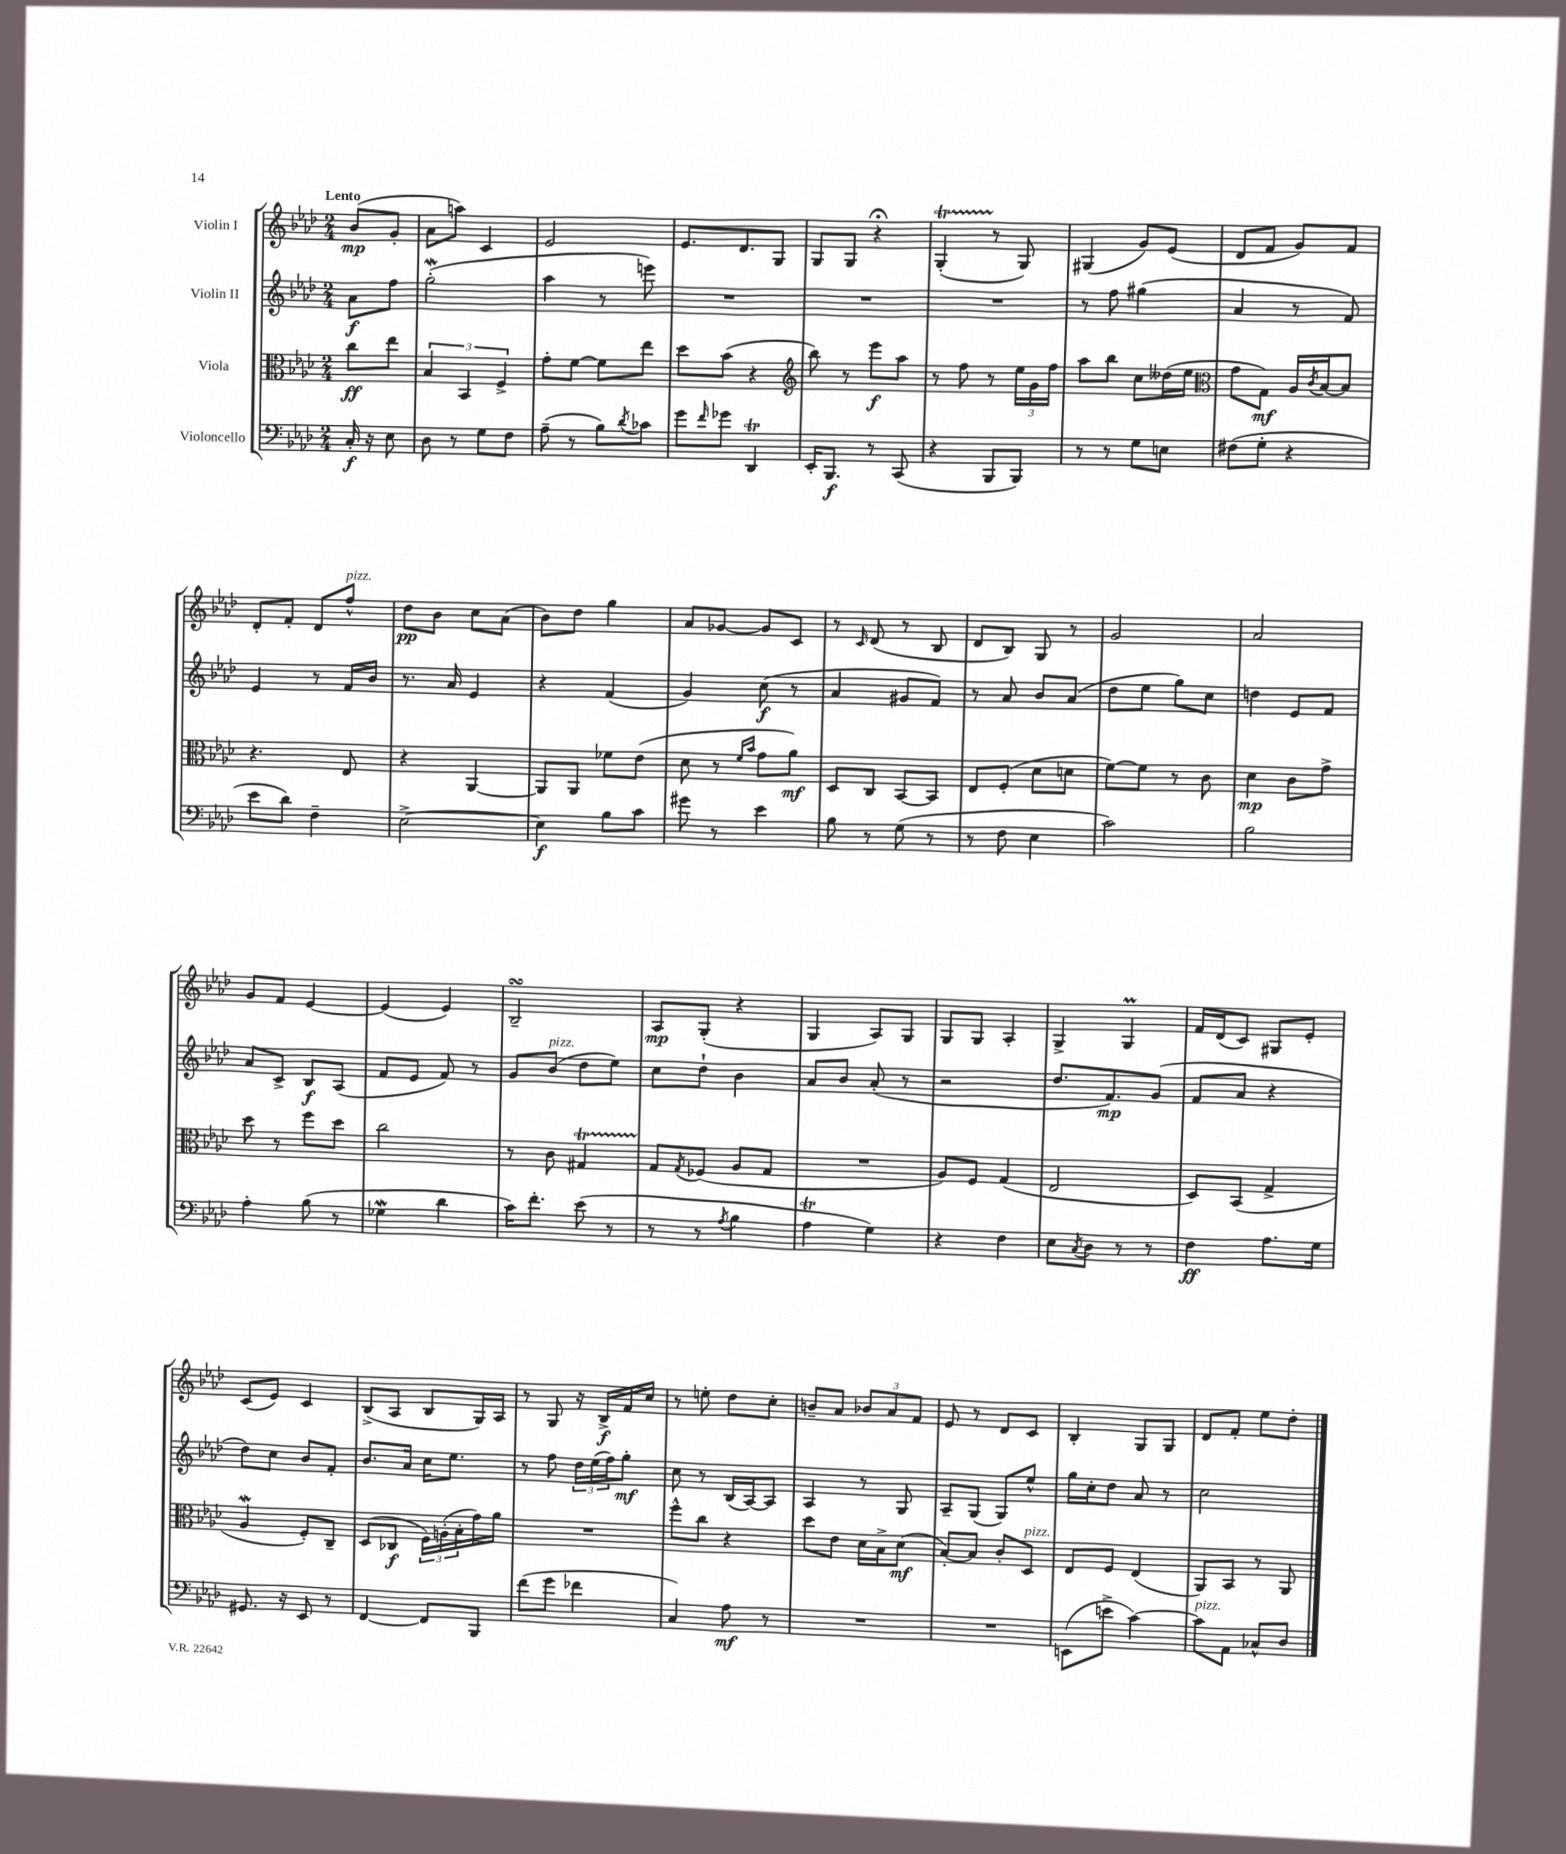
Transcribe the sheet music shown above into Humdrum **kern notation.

**kern	**kern	**kern	**kern
*staff4	*staff3	*staff2	*staff1
*clefF4	*clefC3	*clefG2	*clefG2
*k[b-e-a-d-]	*k[b-e-a-d-]	*k[b-e-a-d-]	*k[b-e-a-d-]
*M2/4	*M2/4	*M2/4	*M2/4
16C'	8cc	8a-	(8b-
16r	.	.	.
8E-	8ee-	8ff	8g'
=	=	=	=
8D-	6B-	(2gg'	8a-
8r	.	.	8aa)
.	6BB-	.	.
8G	.	.	4c
.	6F^	.	.
8F	.	.	.
=	=	=	=
(8A-~	8g'	4aa-	2e-
8r	[8f	.	.
8B-)	8f]	8r	.
8qd-	.	.	.
8c-	8ee-	8eee)	.
=	=	=	=
8g	8dd-	2r	8.e-
16qqf	.	.	.
8g-	(8b-	.	.
.	.	.	8.d-
4DD-	4r	.	.
.	.	.	8G
=	=	=	=
*	*clefG2	*	*
16EE-'	8bb-)	2r	8G
8.BBB-	.	.	.
.	8r	.	8G
8r	8eee-	.	4r;
(8CC	8aa-	.	.
=	=	=	=
4r	8r	2r	(4G'
.	8ff	.	.
8BBB-	8r	.	8r
8BBB-)	24ee-	.	8G)
.	24g	.	.
.	24ff	.	.
=	=	=	=
8r	8aa-	8r	(4G#
8r	8bb-	8ff	.
8G	8cc	(4gg#	8g)
8E	(16dd--	.	(8e-
.	16ee-	.	.
=	=	=	=
*	*clefC3	*	*
(8F#	8g	4a-	8d-
8G'	8G)	.	8f
4r	16A-	8r	8g)
.	8qc	.	.
.	[16B-	.	.
.	8B-]	8f)	8f
=	=	=	=
8e-	4.r	4e-	8d-'
8d-)	.	.	8f'
4F~	.	8r	8d-
.	8E-	16f	8ff^^
.	.	16b-	.
=	=	=	=
[2E-^	4r	8.r	8dd-
.	.	.	8b-
.	.	16a-	.
.	[4AA-	4e-	8cc
.	.	.	(8a-
=	=	=	=
4E-]	8AA-]	4r	8b-)
.	8AA-	.	8dd-
8B-	8f-	(4f	4gg
8c	(8e-	.	.
=	=	=	=
8g#	8d-	4g)	8a-
8r	8r	.	[8g-
.	16qqf	.	.
.	16qqb-	.	.
4e-	8g	(8cc	8g-]
.	8a-)	8r	8c
=	=	=	=
8B-	8D-	4a-	8r
.	.	.	16qqc
8r	8C	.	(8d-
(8G	[8BB-	8g#	8r
8r	8BB-]	8f)	8B-
=	=	=	=
8r	8E-	8r	8d-
8F	(8F'	8a-	8B-)
4E-	8d-	8b-	8G
.	8d	(8a-	8r
=	=	=	=
2c)	[8f)	8dd-	2g
.	8f]	8ee-	.
.	8r	8gg)	.
.	8c	8cc	.
=	=	=	=
2B-	4d-	4dd	2a-
.	8c	8e-	.
.	8g^	8f	.
=	=	=	=
4A-'	8dd-	8a-	8g
.	8r	8c^	8f
(8B-	8ff	8B-	[4e-
8r	8dd-	(8A-	.
=	=	=	=
4G-	2cc	8f	(4e-]
.	.	8e-	.
4d-	.	8f)	4e-)
.	.	8r	.
=	=	=	=
16c)	8r	8g	2B-~
8.f'	.	.	.
.	8c	(8b-	.
(8e-	4G#	8dd-	.
8r	.	8ee-)	.
=	=	=	=
8r	8G	8cc	8A-
.	8qG	.	.
8r	(8F-	8dd-`	(8G'
8qA-	.	.	.
4B-	8A-	4b-	4r
.	8G	.	.
=	=	=	=
4A-	2r	8a-	4G
.	.	8b-	.
4G)	.	(8a-'	8A-)
.	.	8r	8G
=	=	=	=
4r	8A-)	2r	8G
.	8F	.	8G
4F	(4G	.	4A-'
=	=	=	=
8E-	2E-	8.dd-	4G^
8qC	.	.	.
8D-	.	.	.
.	.	8.f)	.
8r	.	.	4G
8r	.	(8g	.
=	=	=	=
4F	8D-)	8f	16f
.	.	.	(16d-
.	(8BB-	8a-	8c)
8.A-	4G^	4r	8G#
.	.	.	8e-'
16G	.	.	.
=	=	=	=
8.GG#	4A-	8dd-)	(8c
.	.	8cc	8e-)
16r	.	.	.
8EE-	8F')	8b-	4c
8r	8C~	8f'	.
=	=	=	=
[4FF	(8D-	8.b-	(8B-^
.	8C-	.	8A-
.	.	16a-	.
8FF]	24F)	16cc	8B-
.	(24A'	.	.
.	.	8.ee-	.
.	24B-'	.	.
8BBB-	16g)	.	16G)
.	16a-	.	16A-
=	=	=	=
(8f	2r	8r	8r
8g	.	8ff	8G
4f-	.	24dd-	16r
.	.	(24ee-	.
.	.	.	16B-^
.	.	24ff)	.
.	.	8gg'	16f
.	.	.	16cc
=	=	=	=
4C)	8ff^^	8cc	8r
.	8cc	8r	8ee'
8A-	4r	(16B-	8dd-
.	.	[16A-)	.
8r	.	8A-]	8cc'
=	=	=	=
2r	8dd-	4A-	8b~
.	8e-	.	8a-
.	16d-	8r	12b-
.	16B-^	.	.
.	.	.	12a-
.	(8d-	8G	.
.	.	.	12f
=	=	=	=
2r	[8B-')	8A-~	8e-
.	8B-]	(8G	8r
.	8c'	8G)	8d-
.	8D-	8ee-^^	8c
=	=	=	=
(8EE	8E-	16gg	4B-'
.	.	16cc'	.
8e^	8F	8dd-	.
[4c)	(4E-	8a-	8G
.	.	8r	8G
=	=	=	=
8c]	8AA-)	2cc	8d-
8AA-	8BB-	.	8f'
8C-^^	8r	.	8ee-
8D-	8AA-	.	8dd-'
==	==	==	==
*-	*-	*-	*-
